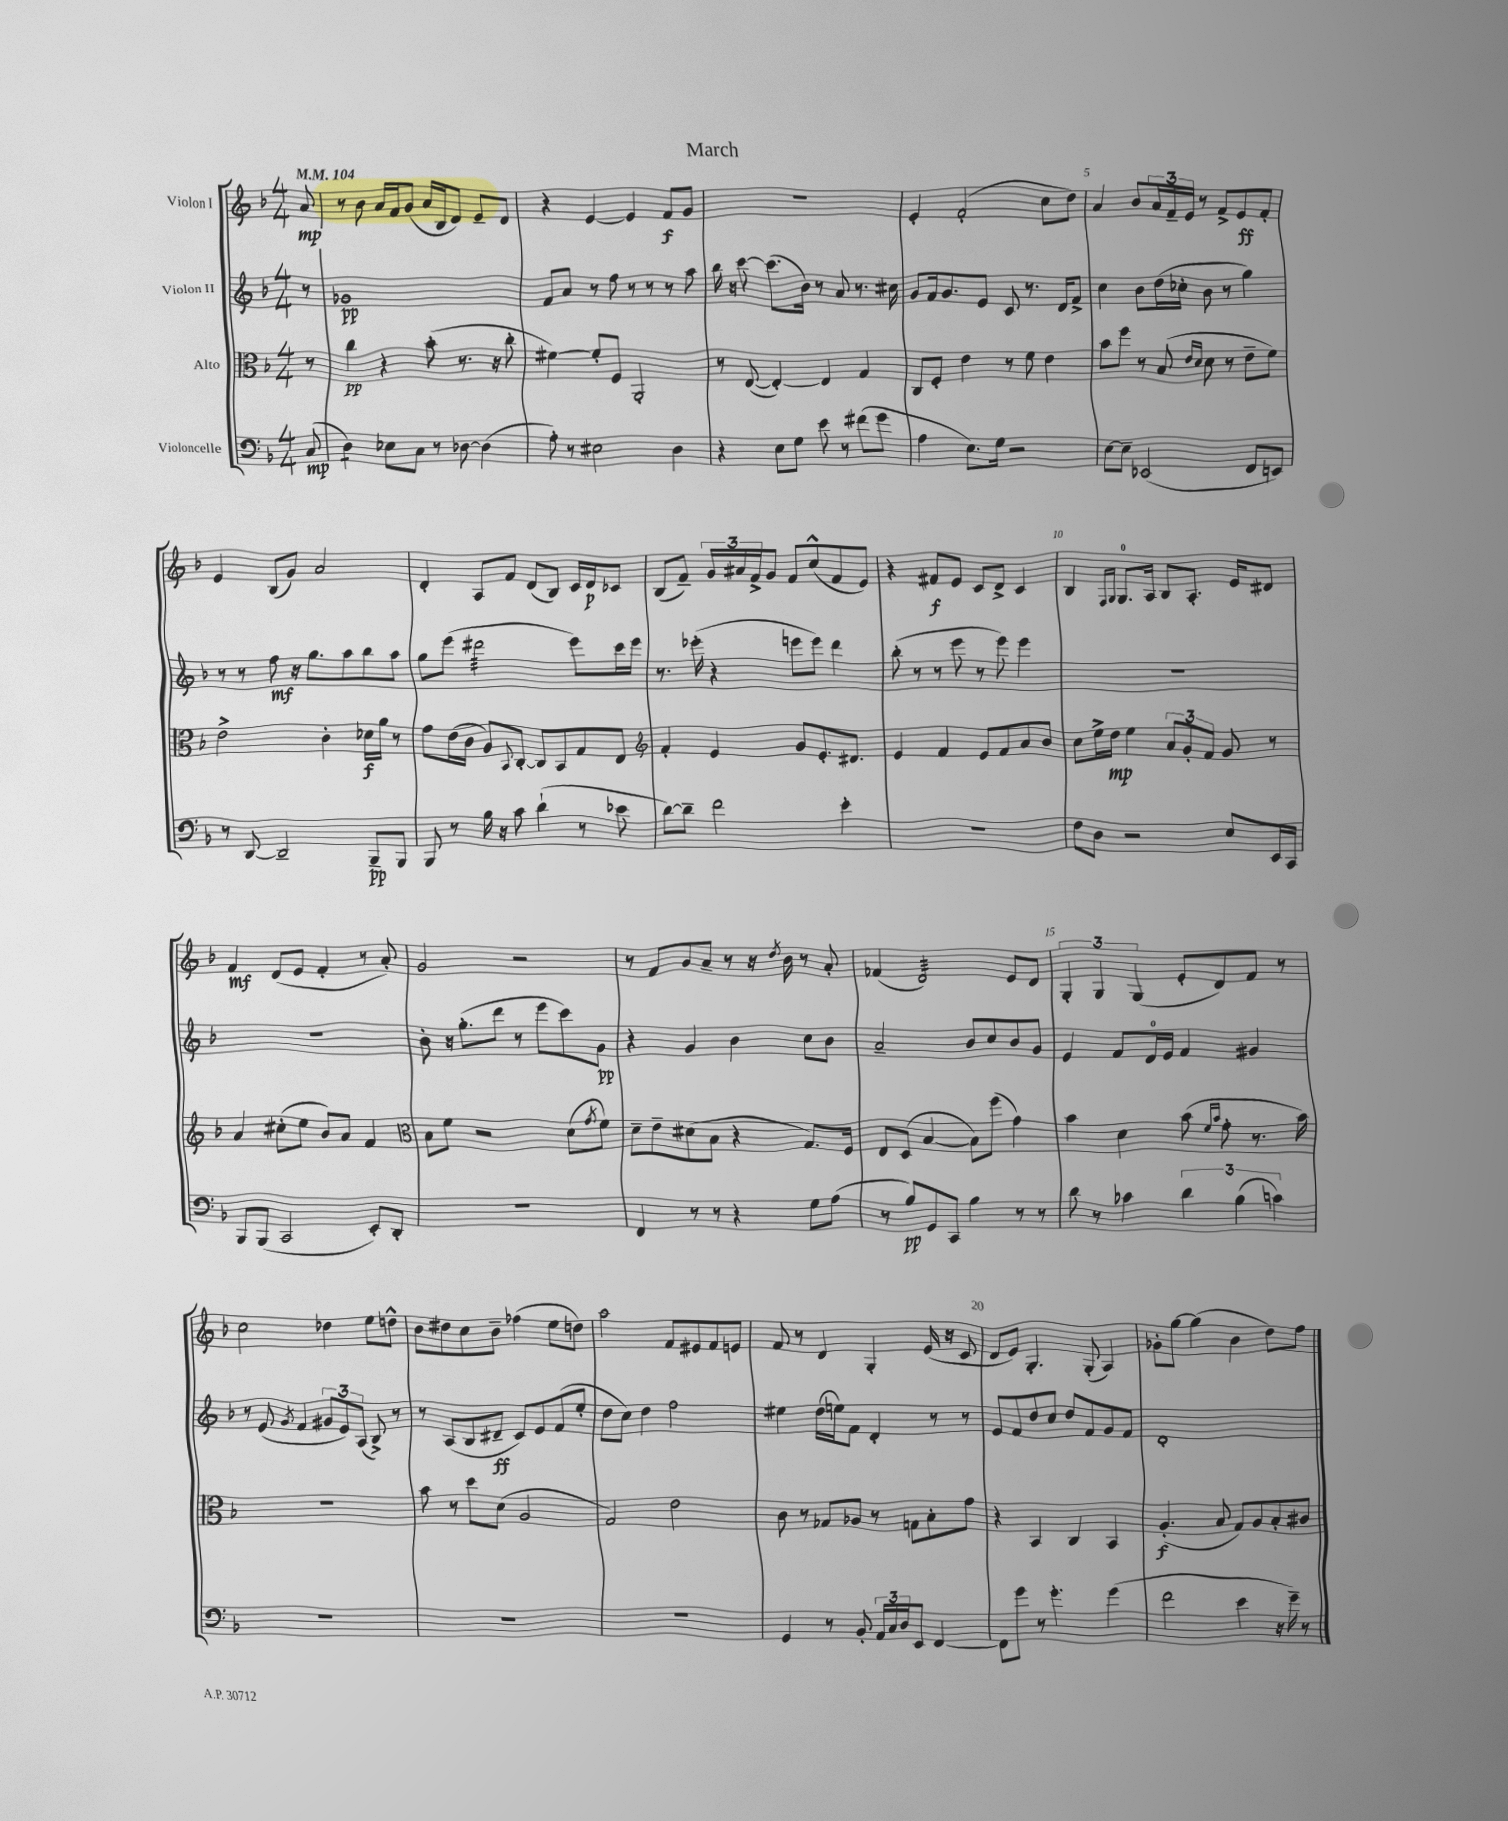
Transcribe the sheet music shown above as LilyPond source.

\header { title = "March" }
<<
\new StaffGroup <<
\new Staff = "s0" \with { instrumentName = "Violon I" } {
    \clef treble \key f \major \numericTimeSignature \time 4/4 \partial 8 \tempo 4 = 104
    a'8\mp |
    r8 bes'8 a'16 f'16 g'8( a'16 bes16 d'8) e'8-- d'8 |
    r4 e'4~ e'4 f'8\f g'8 |
    r1 |
    e'4-. f'2-.( c''8 d''8) |
    a'4 bes'8 \tuplet 3/2 { a'16 f'16-- e'16 } r8 f'8-> e'8\ff f'8-. |
    e'4 bes8( g'8) a'2 |
    d'4-. a8 f'8 d'8( bes8) c'16 d'16\p ces'8 |
    bes8( f'8--) \tuplet 3/2 { g'16 ais'16 f'16-> } g'8 f'8 c''8-^( f'8 e'8) |
    r4 fis'8\f e'8 c'8 d'8-> c'4 |
    bes4 \grace { f16 g16 } g8.-0 a16 bes8 a8.-. e'16 dis'8 |
    f'4\mf d'8( e'8 f'4-. r8 a'8-.) |
    g'2 r2 |
    r8 f'8 g'8 a'8-- r8 r16 \acciaccatura { d''8 } bes'16 r8 a'8-. |
    fes'4( d'2:32) e'8 d'8 |
    \tuplet 3/2 { g4-. g4 g4( } e'8-. d'8) f'8 r8 |
    c''2 des''4 e''8 d''8-^ |
    bes'8 dis''8 c''8 bes'8-- fes''4( e''8 d''8) |
    a''2 f'8 eis'8 f'8 e'8 |
    f'8 r8 d'4 g4-. e'16( r16 c'8 |
    d'8 e'8) g4.-. g8-.( a4) |
    ges'8-. g''8~ g''4( bes'4 d''8) f''8 \bar "|." |
}
\new Staff = "s1" \with { instrumentName = "Violon II" } {
    \clef treble \key f \major \numericTimeSignature \time 4/4 \partial 8
    r8 |
    ges'1\pp |
    f'8 a'8 r8 f''8 r8 r8 r8 a''8 |
    bes''16 r16 c'''8~ c'''8.( bes'16) r8 a'8 r8. cis''16 |
    g'8 f'16 g'8. e'8 c'8 r8. d'16 f'8-> |
    c''4 bes'8 d''16( ces''16-. bes'8 r8 g''4) |
    r8 r8 f''8\mf r16 g''8. a''8 bes''8 a''8 |
    g''8 e'''8( dis'''2:32 e'''8) c'''16 e'''16 |
    r8. ees'''16-.( r4 e'''8 e'''8) d'''4 |
    bes''8-.( r8 r8 e'''8 r8 e'''8) e'''4 |
    R1 |
    R1 |
    bes'8-. r16 g''8.-.( d'''8 r8 e'''8 c'''8) g'8\pp |
    r4 g'4 bes'4 c''8 bes'8 |
    a'2-- bes'8 c''8 bes'8 g'8 |
    e'4 f'8 d'16-0 e'16 f'4 gis'4 |
    r8 e'8( \acciaccatura { g'8 } f'4 \tuplet 3/2 { gis'8 e'8) a8( } bes8->) r8 |
    r8 a8( bes8 dis'8--\ff c'8) e'8 f'8( e''8-. |
    d''8 c''8) d''4 f''2 |
    eis''4 d''16( e''16) f'8 d'4-. r8 r8 |
    e'8 f'8 d''8 c''8 d''8 f'8 g'8 f'8 |
    d'1-. \bar "|." |
}
\new Staff = "s2" \with { instrumentName = "Alto" } {
    \clef alto \key f \major \numericTimeSignature \time 4/4 \partial 8
    r8 |
    c''4\pp r4 bes'8-.( r8. r16 c''8-. |
    fis'4~) fis'8-. f8 a,2-. |
    r8 e8~( e4~-.) e4 g4 |
    c8 f8-. e'4 r8 f'8 e'4 |
    bes'8 f''8 r8 bes8( \grace { e'16 d'16 } d'8 r8 e'8-- f'8) |
    e'2-> c'4-. des'16\f a'16 r8 |
    g'8 e'16( c'16 a8) \appoggiatura { bes,8 } c8~-. c8 bes,8 g8 e8 |
    \clef treble f'4-. e'4 g'8 e'8.-. dis'8. |
    e'4 f'4 e'8 f'8 a'8 bes'8 |
    c''8 e''16-> d''16\mp e''4 \tuplet 3/2 { a'8 g'8-. f'8 } g'8 r8 |
    a'4 cis''8-.( e''8 bes'8) a'8 f'4 |
    \clef alto bes8 f'8 r2 d'8( \acciaccatura { g'8 } f'8) |
    d'8-- e'8-- dis'8( bes8 r4 g8.) f16 |
    e8 d8( bes4~ bes8) f''8( g'4) |
    bes'4 d'4 bes'8( \grace { f'16 bes'16 } g'8-. r8. bes'16) |
    R1 |
    bes'8 r8 d''8 d'8( a2 |
    g2) e'2 |
    c'8 r8 ges8 aes8 r8 g8 bes8-. g'8 |
    r4 bes,4 c4 bes,4 |
    a4.-.\f( bes8 g8) a8 bes8-. cis'8 \bar "|." |
}
\new Staff = "s3" \with { instrumentName = "Violoncelle" } {
    \clef bass \key f \major \numericTimeSignature \time 4/4 \partial 8
    c8\mp( |
    d4:8) ees8 c8 r8 des8~ des4( |
    a8-.) r8 eis2 d4 |
    r4 e8 g8 e'8 r8 fis'8( g'8 |
    a4 e8.) g16 r2 |
    e8~ e8-- ees,2( f,8 e,8) |
    r8 d,8~ d,2-- bes,,8--\pp bes,,8 |
    bes,,8 r8 bes16 r16 c'8 d'4-!( r8 ees'8 |
    d'8~) d'8-- f'2 e'4-. |
    R1 |
    f8 d8 r2 e8 e,16 c,16 |
    bes,,8 bes,,8( c,2 e,8-.) d,8-. |
    R1 |
    f,4 r8 r8 r4 g8 a8( |
    r8 bes8\pp) g,8 c,8 bes4 r8 r8 |
    d'8 r8 ces'4 \tuplet 3/2 { d'4 bes4( c'4) } |
    R1 |
    R1 |
    R1 |
    g,4 r8 bes,8-. \tuplet 3/2 { a,16 c16 d16 } e,8 f,4~ |
    f,8 g'8 r8 g'4.-. g'4( |
    f'2 e'4 r16 g'16--) r8 \bar "|." |
}
>>
>>
\layout { \context { \Score \override BarNumber.break-visibility = ##(#f #t #t) barNumberVisibility = #(every-nth-bar-number-visible 5) } }
